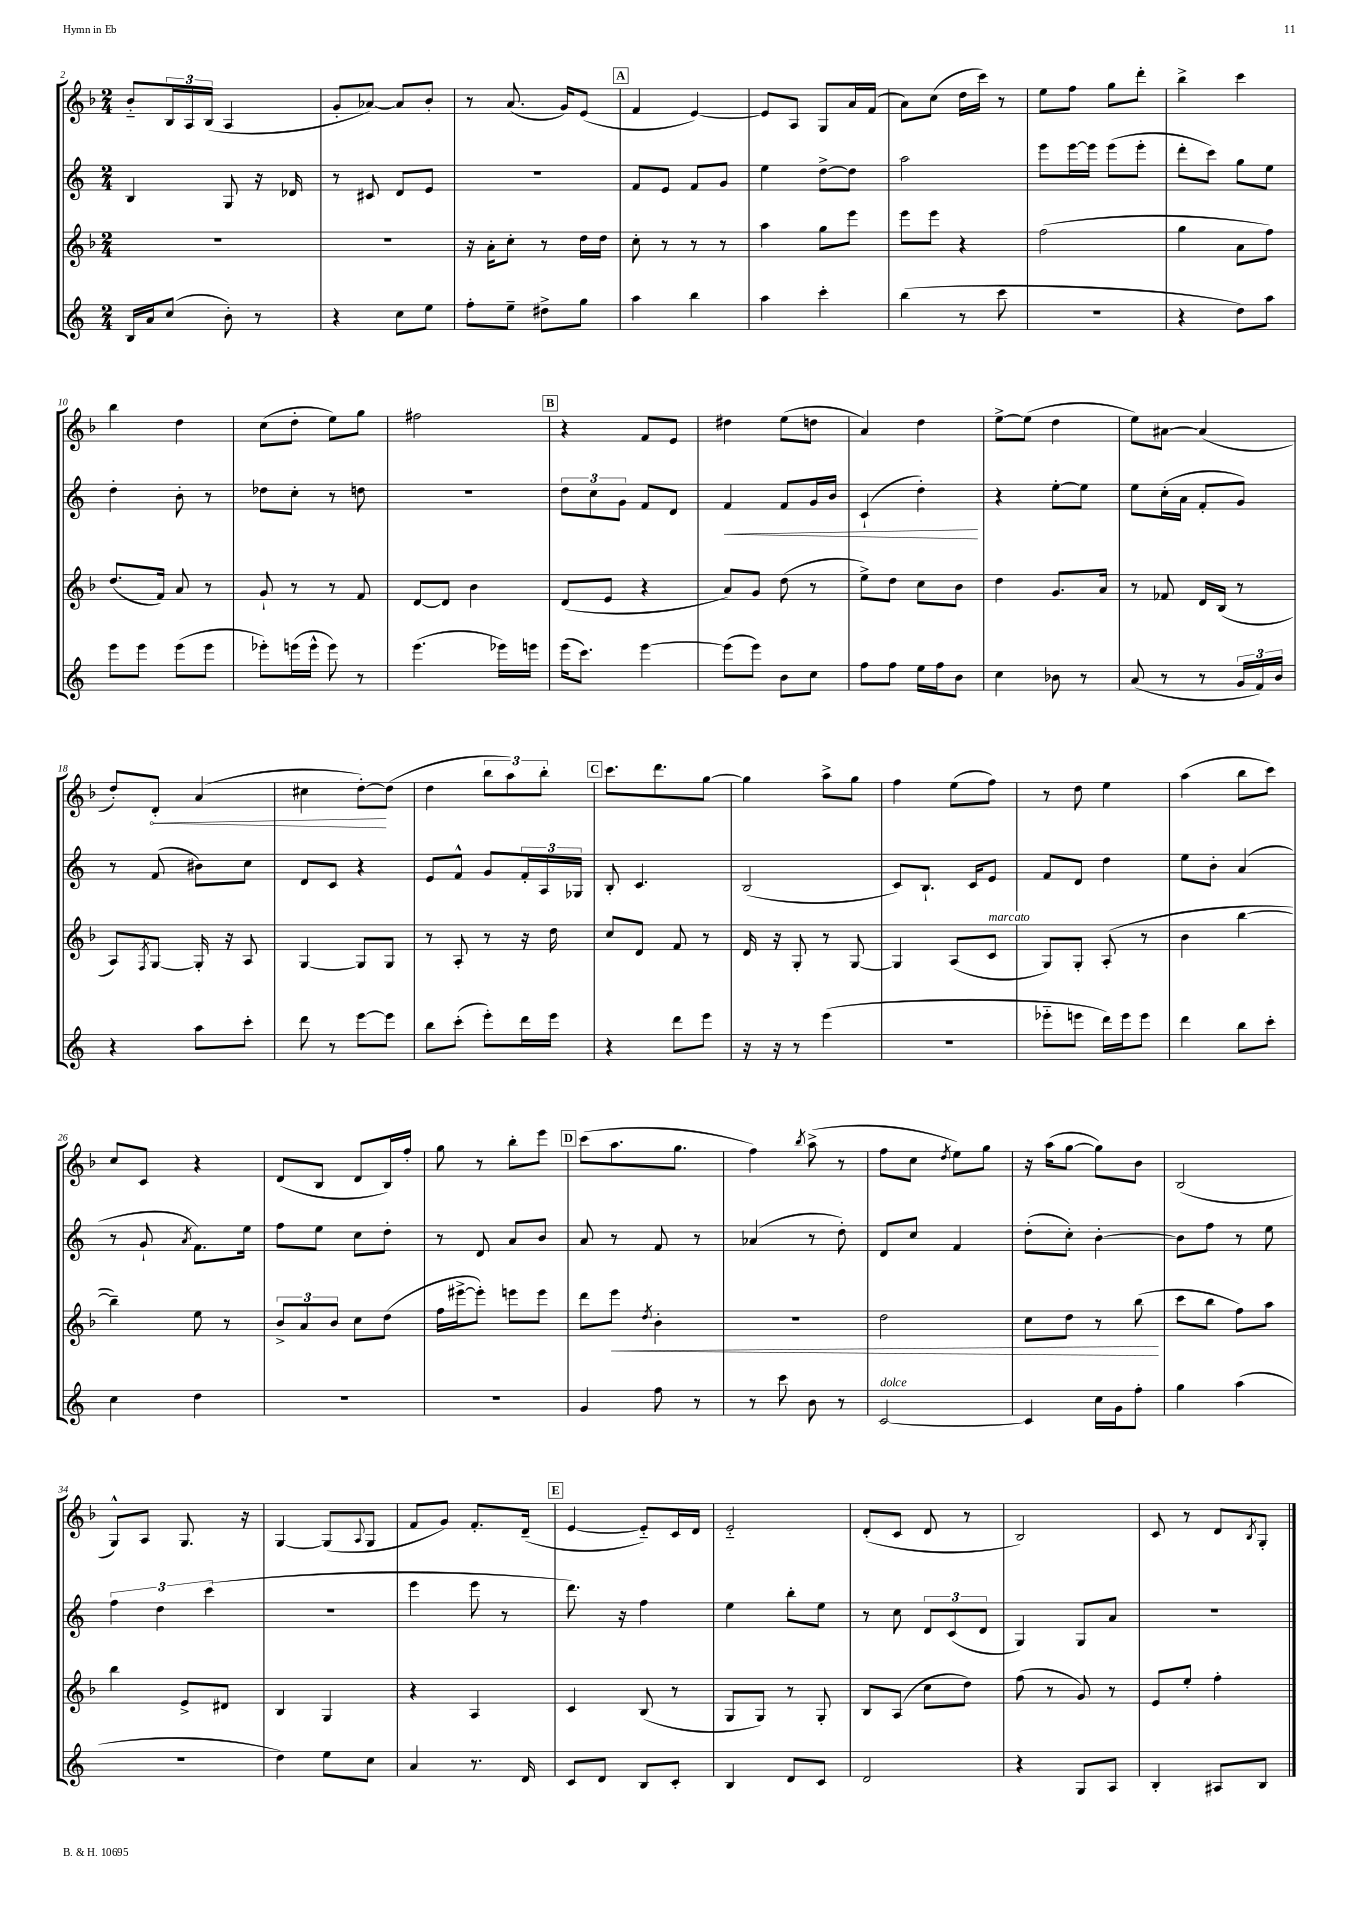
<<
\new StaffGroup <<
\new Staff = "s0" {
    \clef treble \key f \major \numericTimeSignature \time 2/4
    bes'8-_ \tuplet 3/2 { bes16 a16 bes16( } a4 |
    g'8-. aes'8~) aes'8 bes'8-. |
    r8 a'8.( g'16) e'8( |
    \mark \markup { \box "A" } f'4 e'4~) |
    e'8 a8 g8 a'16 f'16( |
    a'8) c''8( d''16 c'''16) r8 |
    e''8 f''8 g''8 d'''8-. |
    bes''4-> c'''4 |
    bes''4 d''4 |
    c''8( d''8-. e''8) g''8 |
    fis''2 |
    \mark \markup { \box "B" } r4 f'8 e'8 |
    dis''4 e''8( d''8 |
    a'4) d''4 |
    e''8~-> e''8( d''4 |
    e''8) ais'8~ ais'4( |
    d''8-.) \once \override Hairpin.circled-tip = ##t d'8-.\< a'4( |
    cis''4 d''8~-.\!) d''8( |
    d''4 \tuplet 3/2 { bes''8 a''8) bes''8-. } |
    \mark \markup { \box "C" } c'''8. d'''8. g''8~ |
    g''4 a''8-> g''8 |
    f''4 e''8( f''8) |
    r8 d''8 e''4 |
    a''4( bes''8 c'''8) |
    c''8 c'8 r4 |
    d'8( bes8 d'8 bes16) f''16-. |
    g''8 r8 bes''8-. e'''8 |
    \mark \markup { \box "D" } c'''8( a''8. g''8. |
    f''4) \acciaccatura { bes''8 } a''8->( r8 |
    f''8 c''8 \acciaccatura { d''8 } e''8) g''8 |
    r16 a''16( g''8~ g''8) bes'8 |
    bes2( |
    g8-^) a8 g8. r16 |
    g4~ g8( \appoggiatura { a8 } g8 |
    f'8 g'8) f'8.-. d'16--( |
    \mark \markup { \box "E" } e'4~ e'8-_) c'16 d'16 |
    e'2-_ |
    d'8-.( c'8 d'8 r8 |
    bes2) |
    c'8 r8 d'8 \acciaccatura { bes8 } g8-. \bar "|." |
}
\new Staff = "s1" {
    \clef treble \key c \major \numericTimeSignature \time 2/4
    b4 g8 r16 des'16 |
    r8 cis'8 d'8 e'8 |
    r2 |
    \mark \markup { \box "A" } f'8 e'8 f'8 g'8 |
    e''4 d''8~-> d''8 |
    a''2 |
    e'''8 e'''16~ e'''16 e'''8( e'''8-. |
    d'''8-. c'''8) g''8 e''8 |
    d''4-. b'8-. r8 |
    des''8 c''8-. r8 d''8 |
    R2 |
    \mark \markup { \box "B" } \tuplet 3/2 { d''8 c''8 g'8 } f'8 d'8 |
    f'4\< f'8 g'16 b'16 |
    c'4-!( d''4-.\!) |
    r4 e''8~-. e''8 |
    e''8 c''16-.( a'16 f'8-. g'8) |
    r8 f'8( bis'8) c''8 |
    d'8 c'8 r4 |
    e'8 f'8-^ g'8 \tuplet 3/2 { f'16-. a16 ges16 } |
    \mark \markup { \box "C" } b8-. c'4. |
    b2( |
    c'8) b8.-! c'16 e'8 |
    f'8 d'8 d''4 |
    e''8 b'8-. a'4( |
    r8 g'8-! \acciaccatura { a'8 } f'8.) e''16 |
    f''8 e''8 c''8 d''8-. |
    r8 d'8 a'8 b'8 |
    \mark \markup { \box "D" } a'8 r8 f'8 r8 |
    aes'4( r8 d''8-.) |
    d'8 c''8 f'4 |
    d''8-.( c''8-.) b'4~-. |
    b'8 f''8 r8 e''8 |
    \tuplet 3/2 { f''4 d''4 c'''4( } |
    R2 |
    e'''4 e'''8 r8 |
    \mark \markup { \box "E" } d'''8.) r16 f''4 |
    e''4 b''8-. e''8 |
    r8 c''8 \tuplet 3/2 { d'8 c'8( d'8 } |
    g4) g8 a'8 |
    r2 \bar "|." |
}
\new Staff = "s2" {
    \clef treble \key f \major \numericTimeSignature \time 2/4
    R2 |
    R2 |
    r16 a'16-. c''8-. r8 d''16 d''16 |
    \mark \markup { \box "A" } c''8-. r8 r8 r8 |
    a''4 g''8 e'''8 |
    e'''8 e'''8 r4 |
    f''2( |
    g''4 a'8 f''8) |
    d''8.( f'16) a'8 r8 |
    g'8-! r8 r8 f'8 |
    d'8~ d'8 bes'4 |
    \mark \markup { \box "B" } d'8( e'8 r4 |
    a'8) g'8 d''8( r8 |
    e''8->) d''8 c''8 bes'8 |
    d''4 g'8. a'16 |
    r8 fes'8 d'16 bes16( r8 |
    a8) \acciaccatura { f8 } g8~ g16-. r16 a8 |
    g4~ g8 g8 |
    r8 a8-. r8 r16 d''16 |
    \mark \markup { \box "C" } c''8 d'8 f'8 r8 |
    d'16 r16 g8-. r8 g8~ |
    g4 a8( c'8^\markup { \italic "marcato" } |
    g8) g8-. a8-.( r8 |
    bes'4 bes''4~ |
    bes''4--) e''8 r8 |
    \tuplet 3/2 { bes'8-> a'8 bes'8 } c''8 d''8( |
    f''16 eis'''16~-> eis'''8-.) e'''8 e'''8 |
    \mark \markup { \box "D" } d'''8 e'''8\< \acciaccatura { d''8 } bes'4-. |
    r2 |
    d''2 |
    c''8 d''8 r8 bes''8\!( |
    c'''8 bes''8 f''8) a''8 |
    bes''4 e'8-> dis'8 |
    bes4 g4 |
    r4 a4 |
    \mark \markup { \box "E" } c'4 bes8( r8 |
    g8 g8) r8 g8-. |
    bes8 a8( c''8 d''8) |
    f''8( r8 g'8) r8 |
    e'8 e''8-. f''4-. \bar "|." |
}
\new Staff = "s3" {
    \clef treble \key c \major \numericTimeSignature \time 2/4
    b16 a'16 c''8( b'8-.) r8 |
    r4 c''8 e''8 |
    f''8-. e''8-- dis''8-> g''8 |
    \mark \markup { \box "A" } a''4 b''4 |
    a''4 c'''4-. |
    b''4( r8 c'''8 |
    R2 |
    r4 d''8) a''8 |
    e'''8 e'''8 e'''8( e'''8 |
    ees'''8-.) e'''16( e'''16-^ e'''8) r8 |
    e'''4.( ees'''16) e'''16 |
    \mark \markup { \box "B" } e'''16( c'''8.) e'''4~ |
    e'''8( e'''8) b'8 c''8 |
    f''8 f''8 e''16 f''16 b'8 |
    c''4 bes'8 r8 |
    a'8( r8 r8 \tuplet 3/2 { g'16 f'16) b'16 } |
    r4 a''8 c'''8-. |
    d'''8 r8 e'''8~ e'''8 |
    b''8 c'''8-.( e'''8-.) d'''16 e'''16 |
    \mark \markup { \box "C" } r4 d'''8 e'''8 |
    r16 r16 r8 e'''4( |
    r2 |
    ees'''8-_ e'''8 d'''16) e'''16 e'''8 |
    d'''4 b''8 c'''8-. |
    c''4 d''4 |
    R2 |
    R2 |
    \mark \markup { \box "D" } g'4 f''8 r8 |
    r8 c'''8 b'8 r8 |
    c'2~^\markup { \italic "dolce" } |
    c'4 c''16 g'16 f''8-. |
    g''4 a''4( |
    r2 |
    d''4) e''8 c''8 |
    a'4 r8. d'16 |
    \mark \markup { \box "E" } c'8 d'8 b8 c'8-. |
    b4 d'8 c'8 |
    d'2 |
    r4 g8 a8 |
    b4-. ais8 b8 \bar "|." |
}
>>
>>
\layout { \context { \Score currentBarNumber = #2 } }
